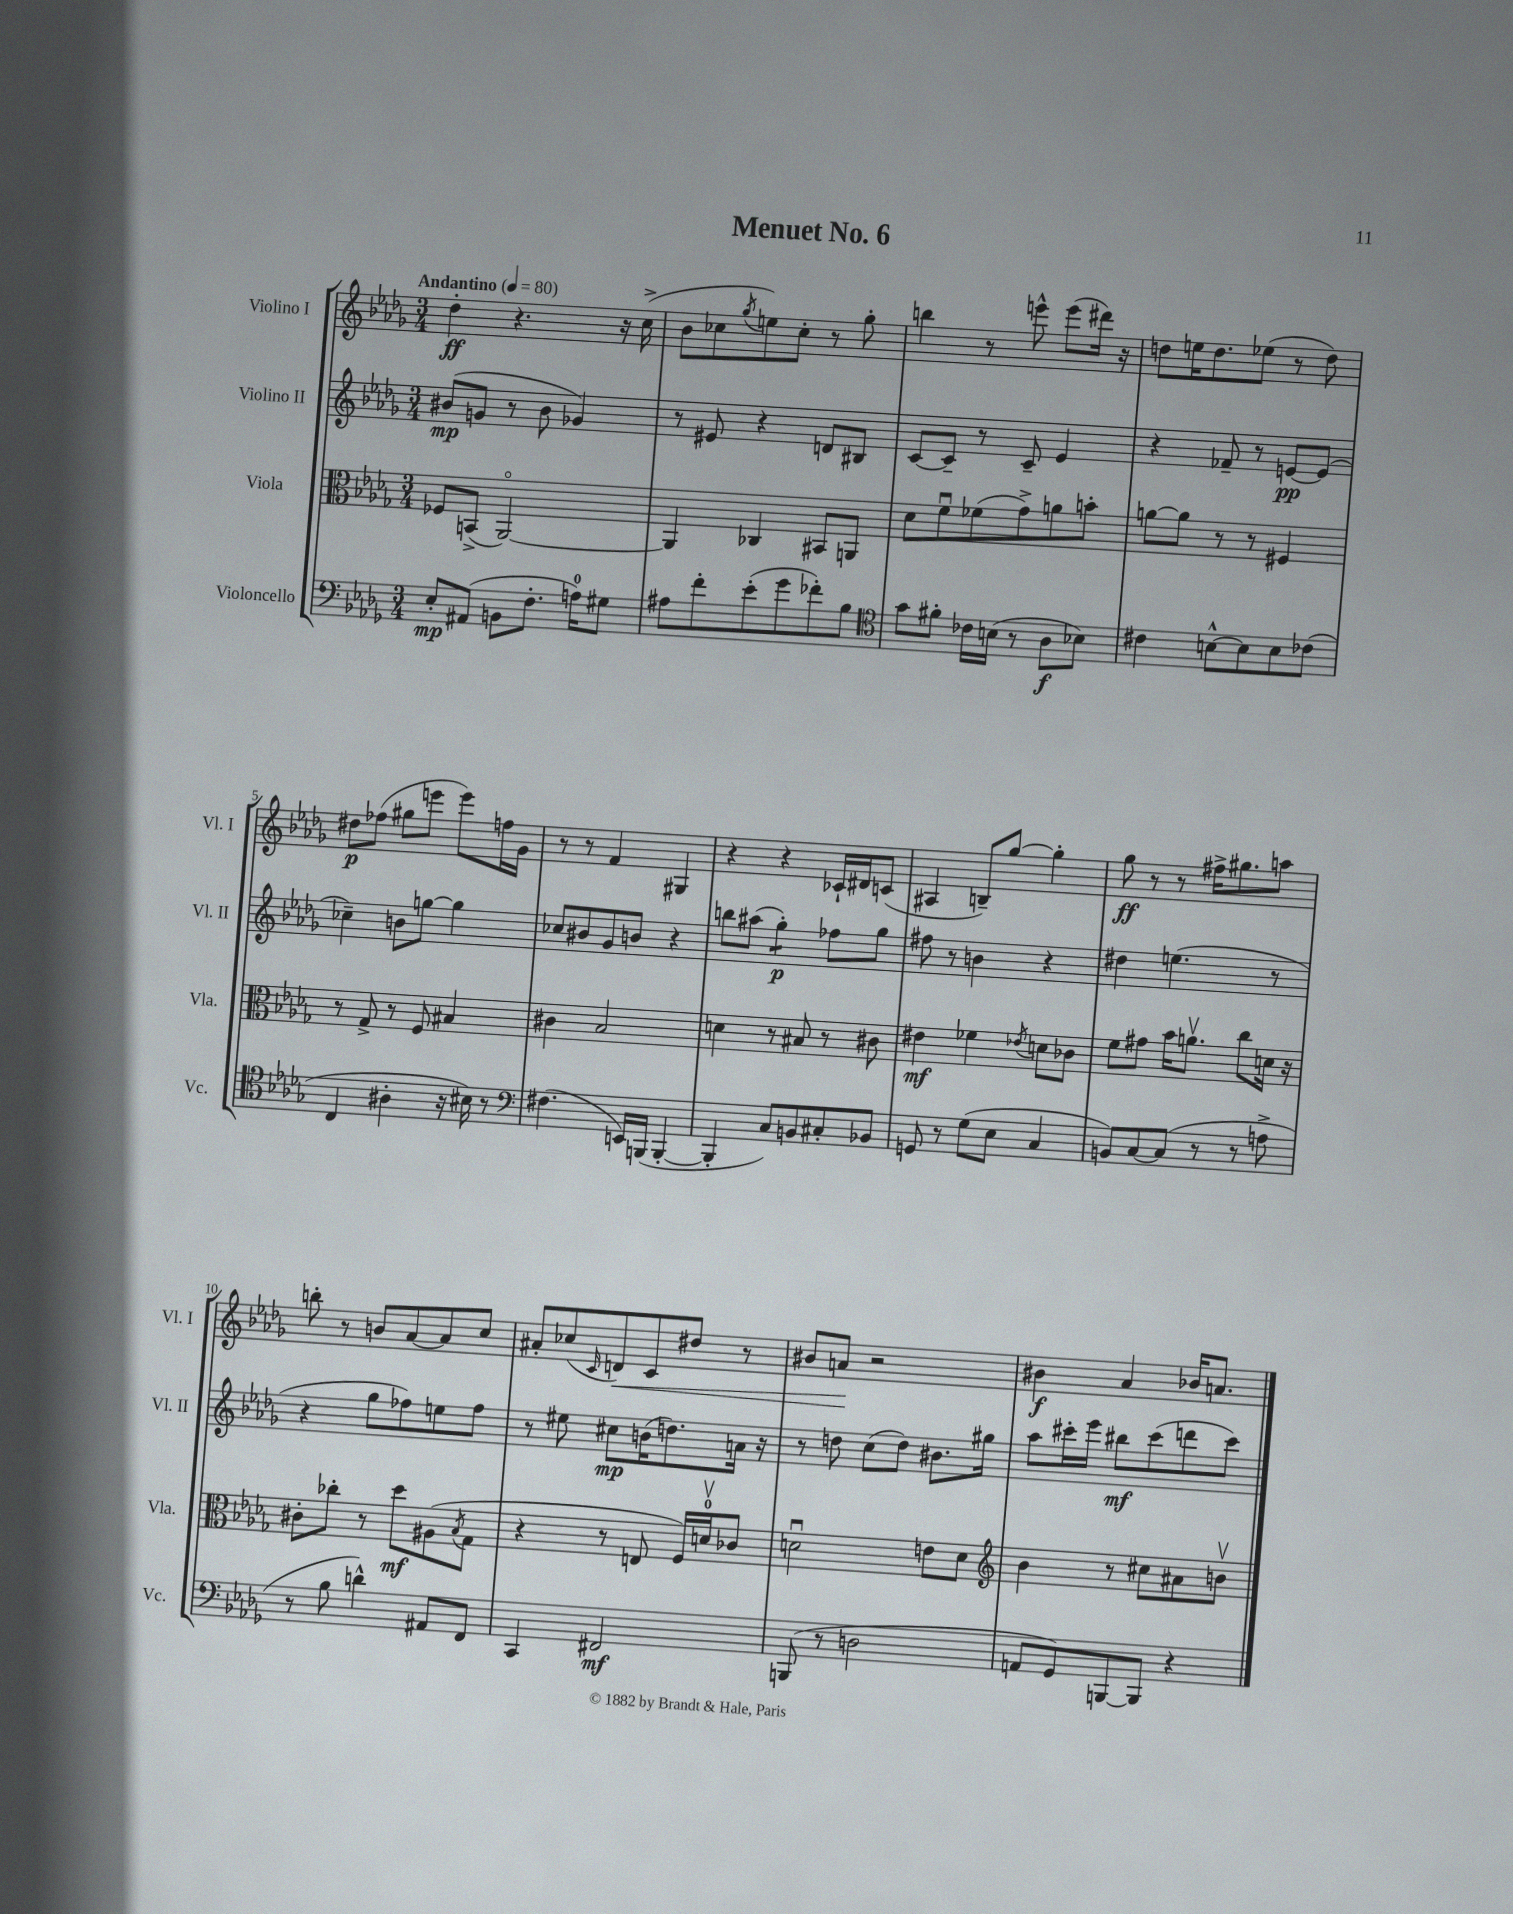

**kern	**kern	**kern	**kern
*staff4	*staff3	*staff2	*staff1
*clefF4	*clefC3	*clefG2	*clefG2
*k[b-e-a-d-g-]	*k[b-e-a-d-g-]	*k[b-e-a-d-g-]	*k[b-e-a-d-g-]
*M3/4	*M3/4	*M3/4	*M3/4
*MM80	*MM80	*MM80	*MM80
8E-'	8F-	(8b#	4dd-'
(8AA#	(8BB^	8g	.
8BB	[2AA-o)	8r	4.r
8.F'	.	8b#	.
.	.	4g-)	.
16A)	.	.	.
8G#	.	.	16r
.	.	.	(16cc^
=	=	=	=
8A#	4AA-]	8r	8b-
8f'	.	8e#	8cc-
.	.	.	8qgg-
(8e-'	4C-	4r	8ee)
8g-	.	.	8cc-'
8f-')	8BB#	8d	8r
8B-	8AA	8B#	8gg-'
=	=	=	=
*clefC4	*	*	*
8g-	8d-	[8c	4bb
8f#'	8fu	8c~]	.
16c-	(8f-	8r	8r
(16B	.	.	.
8r	8g-^)	8c~	8eee^^
8A-	8a	4e-	(8eee
8B-)	8b'	.	16ddd#)
.	.	.	16r
=	=	=	=
4c#	[8a	4r	8dd
.	8a]	.	16ee
.	.	.	8.dd
[8B^^	8r	8f-~	.
8B]	8r	8r	(8ee-
8B	4F#	[8e	8r
(8c-	.	(8e]	8dd)
=	=	=	=
4C	8r	4cc-~)	8dd#
.	8G-^	.	(8ff-
4A#'	8r	8b	8gg#
.	8F	[8gg	8eee
16r	4B#	4gg]	8eee)
16B#)	.	.	.
8r	.	.	16ff
.	.	.	16g-
=	=	=	=
*clefF4	*	*	*
(4.F#	4c#	8cc-	8r
.	.	8b#	8r
.	2B-	8g-	4f
16EE)	.	8b	.
(16BBB	.	.	.
[4BBB'	.	4r	4G#
=	=	=	=
4BBB']	4d	8bb	4r
.	.	(8aa#	.
8C)	8r	4gg-')	4r
8BB	8B#	.	.
8C#'	8r	8ff-	16c-`
.	.	.	16d#
8BB-	8c#	8gg-	(8c
=	=	=	=
8GG	4e#	8ff#	4A#
8r	.	8r	.
(8G-	4f-	4b	8B~)
8E-	.	.	[8gg-
.	8qe-	.	.
4C	8d	4r	4gg-']
.	8c-	.	.
=	=	=	=
8BB)	8f	4dd#	8gg-
[8C	8g#	.	8r
(8C]	16b-	(4.ee	8r
.	8.av	.	.
8r	.	.	16ff#^
.	.	.	8.gg#
8r	8cc	.	.
8A^	16d	8r	8aa
.	16r	.	.
=	=	=	=
8r	8c#'	4r	8bb'
8B-	8cc-'	.	8r
4d^^)	8r	8gg-	8b
.	8dd-	8ff-)	[8a-
8AA#	(8A#	8ee	8a-]
.	8qB-	.	.
8FF	8G-	8ff-	8cc
=	=	=	=
4CC	4r	8r	8a#'
.	.	8ee#	(8cc-
.	.	.	16qqc
2FF#	8r	8cc#	8d)
.	8E	(16b	8c
.	.	8.dd)	.
.	16F)	.	8dd#
.	16dv	.	.
.	8c-	16a	8r
.	.	16r	.
=	=	=	=
(8BBB	2du	8r	8b#
8r	.	8dd	8a
2D	.	(8cc	2r
.	.	8dd)	.
.	8e	8.b#	.
.	8d	.	.
.	.	16gg#	.
=	=	=	=
*	*clefG2	*	*
8AA	4b-	8aa-	4b#
8GG-)	.	16ccc#'	.
.	.	16eee-	.
[8BBB	8r	8bb#	4a-
8BBB]	8cc#	(8ccc#	.
4r	8a#	8ddd	16b-
.	.	.	8.a
.	8bv	8ccc#)	.
==	==	==	==
*-	*-	*-	*-
